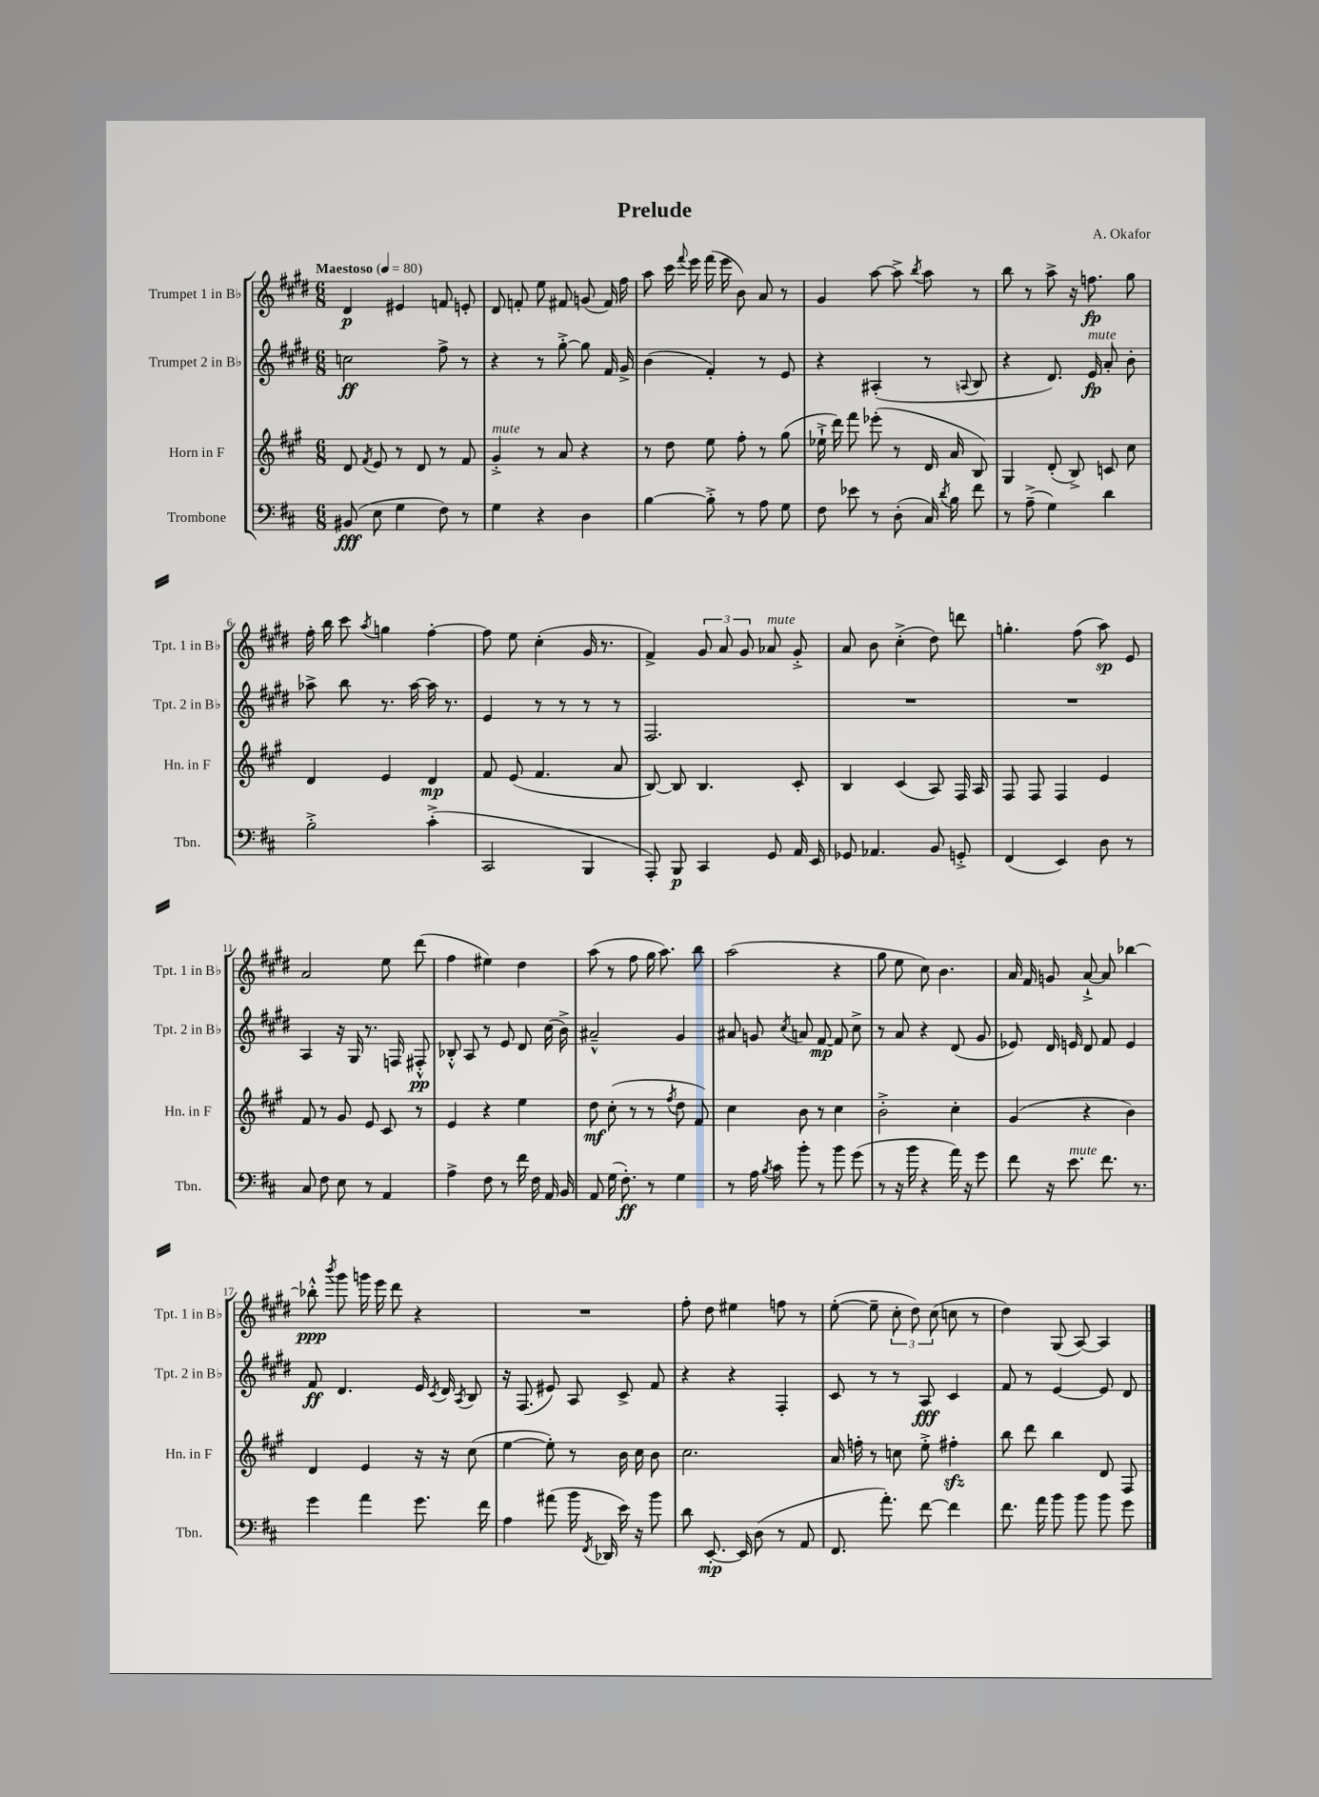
\header { title = "Prelude" composer = "A. Okafor" }
<<
\new StaffGroup <<
\new Staff = "s0" \with { instrumentName = "Trumpet 1 in Bb" shortInstrumentName = "Tpt. 1 in Bb" } {
    \clef treble \key e \major \numericTimeSignature \time 6/8 \tempo "Maestoso" 4 = 80
    \autoBeamOff dis'4\p eis'4 f'8 e'8-. |
    dis'8 f'8-. e''8 fis'8 g'8( fis'16) fis''16 |
    a''8 cis'''16 \appoggiatura { fis'''8 } e'''16 fis'''16( e'''16 b'8) a'8 r8 |
    gis'4 a''8~ a''8-> \acciaccatura { b''8 } a''8 r8 |
    b''8 r8 a''8-> r16 f''8.\fp gis''8 |
    fis''16-. b''16 cis'''8 \acciaccatura { a''8 } g''4 fis''4~-. |
    fis''8 e''8 cis''4-.( gis'16 r8. |
    fis'4->) \tuplet 3/2 { gis'8 a'8 gis'8 } aes'8^\markup { \italic "mute" } gis'8-.-> |
    a'8 b'8 cis''4-.->( dis''8) d'''8 |
    g''4.-. fis''8( a''8\sp) e'8 |
    a'2 e''8 dis'''8( |
    fis''4 eis''4) dis''4 |
    a''8( r8 fis''8 gis''16 a''8.) b''8 |
    a''2( r4 |
    gis''8 e''8 cis''8) b'4. |
    a'16 fis'16 g'8 a'8~-!-> a'8 bes''4~ |
    bes''8-.-^\ppp \acciaccatura { b'''8 } gis'''8 g'''16 e'''16 dis'''8 r4 |
    R2. |
    fis''8-. dis''8 eis''4 f''8 r8 |
    e''8~-.( e''8-- \tuplet 3/2 { cis''8-. dis''8) cis''8( } c''8 r8 |
    dis''4) gis8( a8~) a4 \bar "|." |
}
\new Staff = "s1" \with { instrumentName = "Trumpet 2 in Bb" shortInstrumentName = "Tpt. 2 in Bb" } {
    \clef treble \key e \major \numericTimeSignature \time 6/8
    \autoBeamOff c''2\ff fis''8-> r8 |
    r4 r8 gis''8~-.-> gis''8 fis'16 gis'16-> |
    b'4( fis'4-.) r8 e'8 |
    r4 ais4-.( r8 \appoggiatura { a8 } b8 |
    r4 dis'8.) e'16\fp^\markup { \italic "mute" } a'8-. b'8-. |
    aes''8-> b''8 r8. aes''16~ aes''16 r8. |
    e'4 r8 r8 r8 r8 |
    fis2. |
    R2. |
    R2. |
    a4 r16 gis16 r8. f16 fis8-.-^\pp |
    bes8-.-^ a8 r8 e'8 dis'8 cis''16( b'16->) |
    ais'2---^ gis'4 |
    ais'8 g'8 \acciaccatura { cis''8 } a'8 fis'8~\mp fis'8 cis''8-> |
    r8 a'8 r4 dis'8( gis'8 |
    ees'8) dis'16 e'16 dis'8 fis'8 e'4 |
    fis'8\ff dis'4. e'16 \acciaccatura { cis'8 } dis'16 \acciaccatura { a8 } b8 |
    r16 fis8.( eis'8) a8 cis'8-> fis'8 |
    r4 r4 fis4-. |
    cis'8 r8 r8 a8\fff cis'4 |
    fis'8 r8 e'4~ e'8 dis'8 \bar "|." |
}
\new Staff = "s2" \with { instrumentName = "Horn in F" shortInstrumentName = "Hn. in F" } {
    \clef treble \key a \major \numericTimeSignature \time 6/8
    \autoBeamOff d'8 \acciaccatura { fis'8 } e'8 r8 d'8 r8 fis'8 |
    gis'4-.->^\markup { \italic "mute" } r8 a'8 r4 |
    r8 d''8 e''8 fis''8-. r8 gis''8( |
    ees''16-!-> d'''16) fis'''8 ees'''8-.( r8 d'16 a'16 b8) |
    gis4 d'8-.( b8->) c'8 cis''8 |
    d'4 e'4 d'4\mp |
    fis'8 e'8( fis'4. a'8 |
    b8~) b8 b4. cis'8-. |
    b4 cis'4( a8) fis16 a16 |
    fis8 fis8 fis4 e'4 |
    fis'8 r8 gis'8 e'8 cis'8 r8 |
    e'4 r4 e''4 |
    d''8\mf cis''8-.( r8 r8 \acciaccatura { fis''8 } d''8 fis'8) |
    cis''4 b'8 r8 cis''4 |
    b'2-.-> cis''4-. |
    gis'4( r4 b'4) |
    d'4 e'4 r16 r16 cis''8( |
    e''4~ e''8-.) r8 b'16 cis''16 b'8 |
    cis''2. |
    a'16 f''16-. r8 c''8 e''8-.-> fis''4-.\sfz |
    b''8 d'''8 b''4 d'8 fis8 \bar "|." |
}
\new Staff = "s3" \with { instrumentName = "Trombone" shortInstrumentName = "Tbn." } {
    \clef bass \key d \major \numericTimeSignature \time 6/8
    \autoBeamOff bis,8\fff( e8 g4 fis8) r8 |
    g4 r4 d4 |
    b4~ b8-.-> r8 a8 g8 |
    fis8 ees'8 r8 d8-.( cis16) \acciaccatura { d'8 } b16 fis'8 |
    r8 a8--->( g4) d'4 |
    b2-.-> cis'4-.->( |
    cis,2 b,,4 |
    a,,8-.) b,,8\p cis,4 g,8 a,16 e,16 |
    ges,8 aes,4. b,8 g,8-.-> |
    fis,4( e,4) d8 r8 |
    cis8 fis8 e8 r8 a,4 |
    a4-> fis8 r8 fis'16 fis16 a,16 b,16 |
    a,8 g16( fis8.-.\ff) r8 g4 |
    r8 a16 \acciaccatura { b8 } cis'16 b'8-. r8 b'8 g'8( |
    r8 r16 b'16 r4 a'16) r16 g'8 |
    fis'8 r16 e'8.^\markup { \italic "mute" } fis'8. r8. |
    g'4 a'4 g'8. fis'16 |
    a4 ais'8( b'16 \acciaccatura { fis,8 } des,16 e'16) r16 b'8 |
    d'8 e,8.~-.\mp e,16 d8( r8 a,8 |
    fis,8. a'8.-.) fis'8~ fis'4 |
    fis'8. a'16 b'8 b'8 b'8 g'8 \bar "|." |
}
>>
>>
